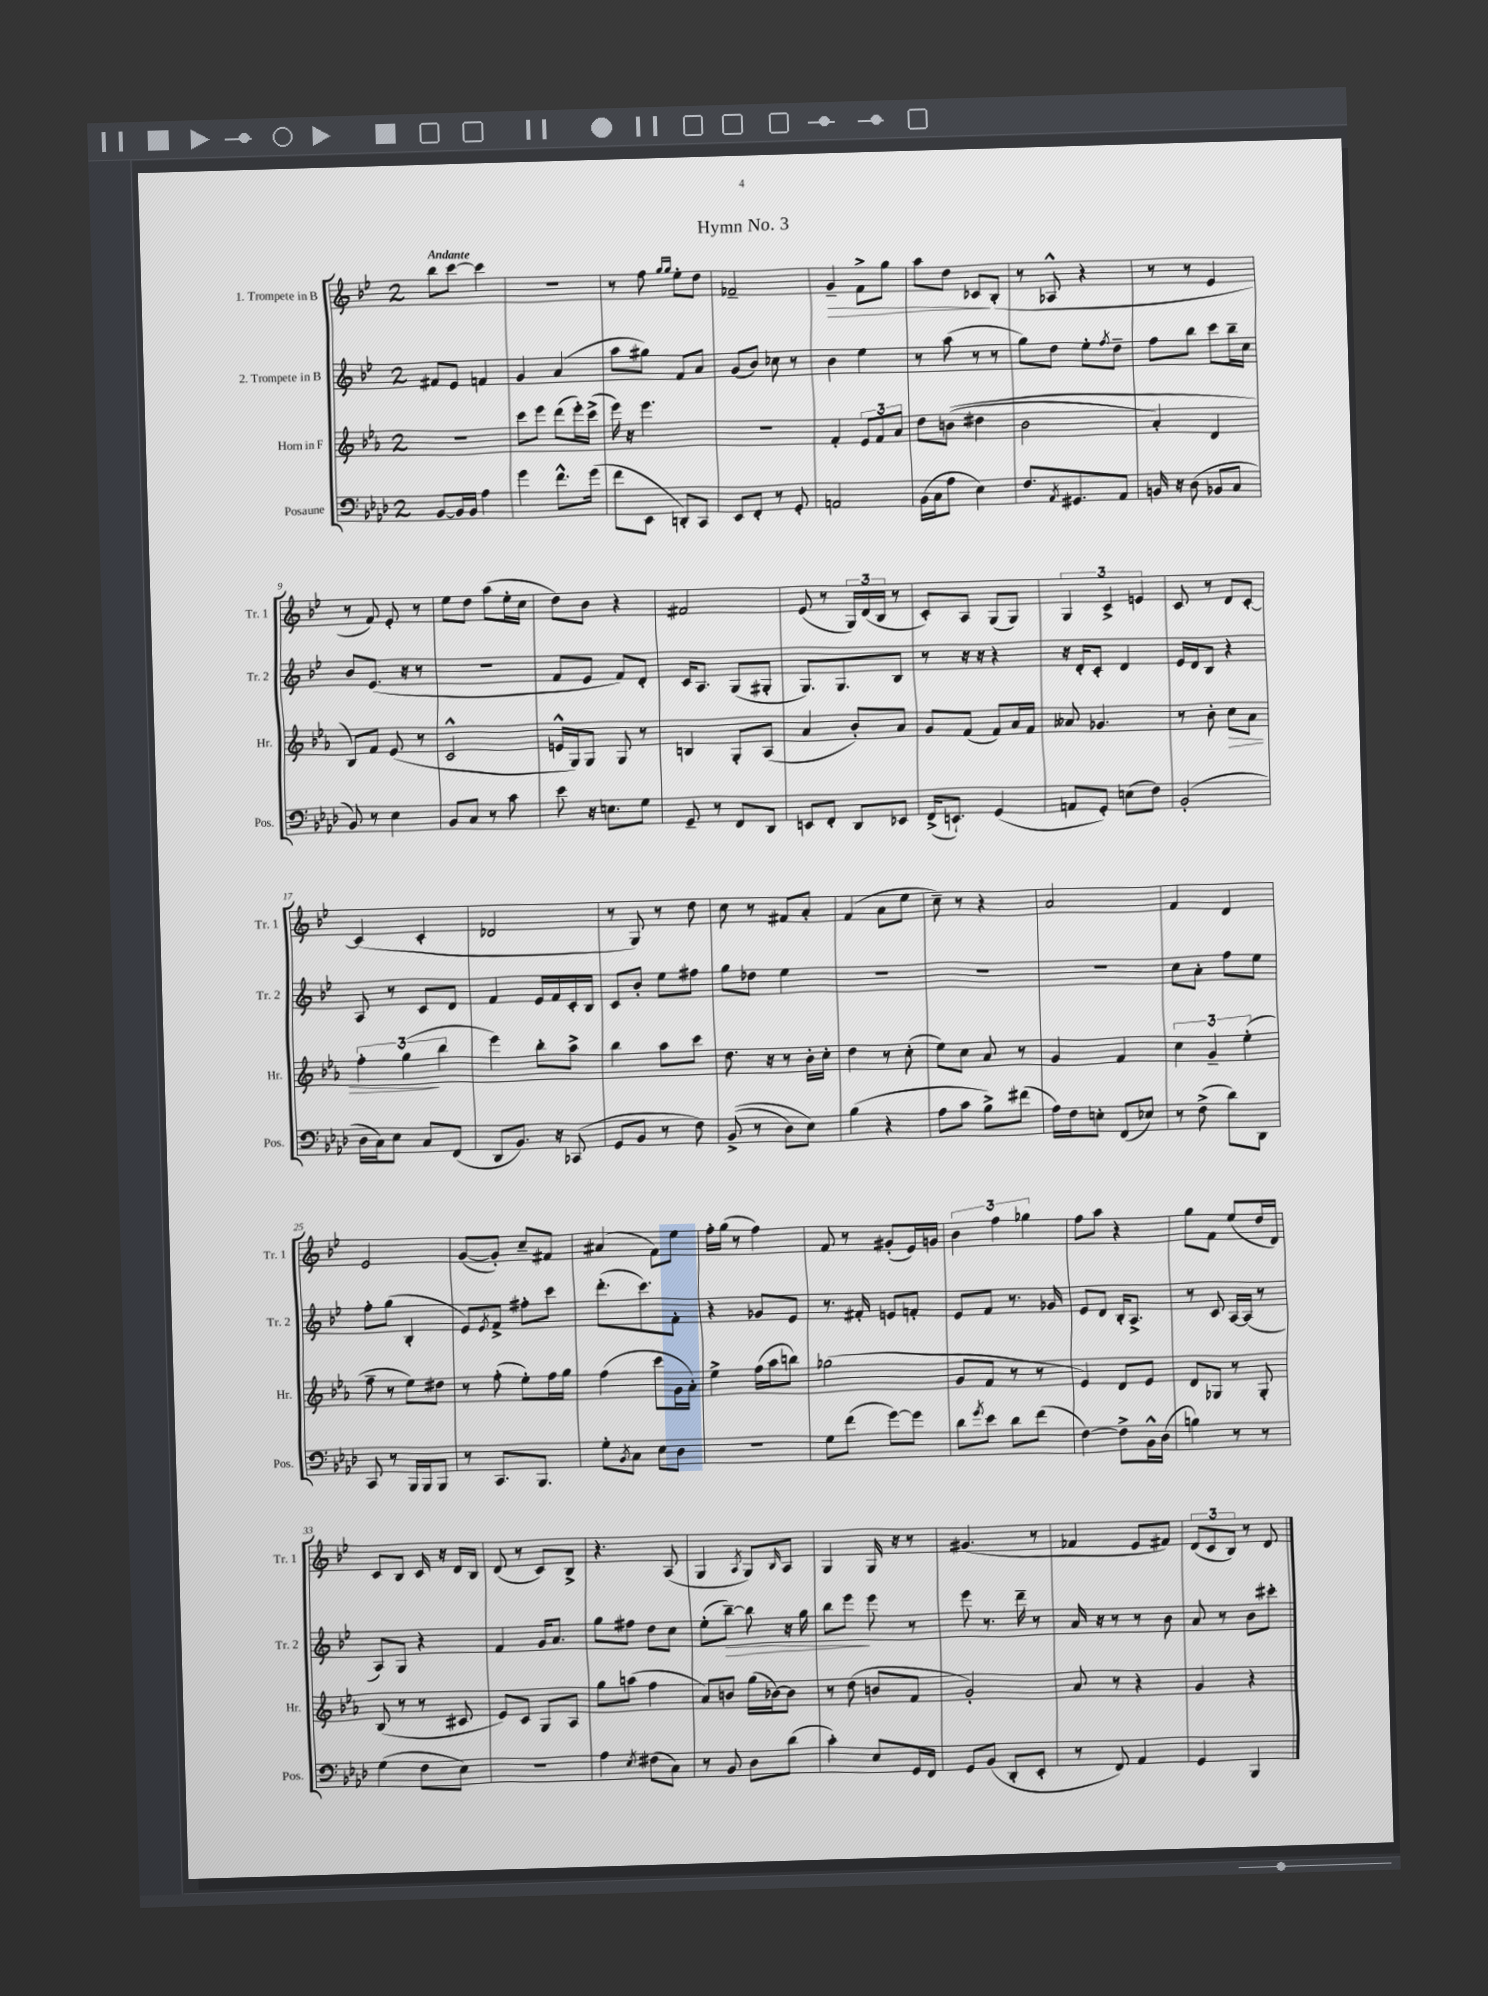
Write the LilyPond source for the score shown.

\header { title = "Hymn No. 3" }
<<
\new StaffGroup <<
\new Staff = "s0" \with { instrumentName = "1. Trompete in B" shortInstrumentName = "Tr. 1" } {
    \clef treble \key bes \major \once \override Staff.TimeSignature.style = #'single-digit \time 2/4 \tempo "Andante"
    bes''8 c'''8~ c'''4 |
    R2 |
    r8 f''8 \grace { g''16 g''16 } ees''8-. d''8 |
    fes'2-- |
    g'4--\> f'8-> g''8 |
    a''8 d''8 ces'8\! bes8-.( |
    r8 aes8-^ r4 |
    r8 r8 ees'4 |
    r8 f'8) ees'8-. r8 |
    ees''8 d''8 a''8( ees''16-. c''16 |
    d''8) bes'8 r4 |
    fis'2 |
    ees'8( r8 \tuplet 3/2 { g16) d'16( bes16 } r8 |
    c'8-.) a8 g8( g8) |
    \tuplet 3/2 { g4 c'4-> e'4 } |
    c'8 r8 d'8 c'8~-. |
    c'4( c'4-. |
    des'2 |
    r8 g8) r8 d''8 |
    c''8 r8 fis'8 a'8-. |
    f'4( a'8 ees''8 |
    c''8--) r8 r4 |
    a'2 |
    f'4 d'4 |
    ees'2 |
    g'8~( g'8-.) c''8-- fis'8 |
    ais'4( f'8) ees''8 |
    f''16-. g''16( r8 f''4) |
    f'8 r8 gis'8-.( ees'16) g'16 |
    \tuplet 3/2 { bes'4 f''4 ges''4 } |
    f''8 a''8 r4 |
    g''8 f'8 ees''8( d''16 d'16) |
    c'8 bes8 c'16 r16 d'16 bes16 |
    d'8( r8 c'8) bes8-> |
    r4. a8( |
    g4 \acciaccatura { a8 } g8) \grace { bes16 } a8 |
    g4 g16 r16 r8 |
    gis'4.( r8 |
    fes'4 ees'8 fis'8) |
    \tuplet 3/2 { d'8( c'8 bes8) } r8 d'8 \bar "|." |
}
\new Staff = "s1" \with { instrumentName = "2. Trompete in B" shortInstrumentName = "Tr. 2" } {
    \clef treble \key bes \major \once \override Staff.TimeSignature.style = #'single-digit \time 2/4
    fis'8 ees'8 f'4 |
    g'4 a'4( |
    a''8 gis''8) f'8 a'8 |
    g'8( bes'8) ces''8 r8 |
    bes'4 ees''4 |
    r8 a''8( r8 r8 |
    g''8) d''8 ees''8-. \acciaccatura { f''8 } d''8-- |
    f''8 bes''8 c'''8 bes''16-- c''16 |
    bes'8 ees'8.( r16 r8 |
    R2 |
    f'8 ees'8 f'8) d'8-. |
    c'16 a8. g8( gis8-. |
    g8.) g8. bes8 |
    r8 r16 r16 r4 |
    r16 d'16-. c'8-. d'4 |
    ees'16 d'16 bes8 r4 |
    a8 r8 c'8 d'8 |
    f'4 ees'16 f'16 c'16-. bes16 |
    c'8 bes'8-. ees''8 fis''8 |
    g''8 des''8 ees''4 |
    R2 |
    R2 |
    R2 |
    c''8 a'8-. f''8 ees''8 |
    f''8-. g''8( bes4-. |
    ees'8) \acciaccatura { ees'8 } f'8-> fis''8-. c'''8 |
    d'''8.-.( c'''8.) f'8-. |
    r4 ges'8 ees'8 |
    r8. fis'16-. e'8 f'8-. |
    ees'8 f'8 r8. ges'16 |
    ees'8 d'8 bes16-. a8.-> |
    r8 c'8 a16~ a16( r8 |
    a8) g8 r4 |
    f'4 g'16 a'8. |
    g''8 fis''8 d''8 c''8 |
    ees''8-.( bes''8~--\>) bes''8 r16 g''16 |
    bes''8 ees'''8\! ees'''8 r8 |
    ees'''8 r8. d'''16-- r8 |
    a'16 r16 r8 r8 bes'8 |
    a'8 r8 bes'8 cis'''8-. \bar "|." |
}
\new Staff = "s2" \with { instrumentName = "Horn in F" shortInstrumentName = "Hr." } {
    \clef treble \key ees \major \once \override Staff.TimeSignature.style = #'single-digit \time 2/4
    r2 |
    c'''8 ees'''8 d'''8( ees'''16-.) c'''16->( |
    ees'''16) r16 ees'''4. |
    R2 |
    f'4-. \tuplet 3/2 { ees'8 f'8 aes'8 } |
    d''8 b'8(\( dis''4 |
    bes'2 |
    aes'4-.) d'4 |
    bes8\) f'8 ees'8( r8 |
    c'2-^ |
    e'16-^ g16) g8 g8 r8 |
    b4 g8-. aes8( |
    aes'4 bes'8-.) aes'8 |
    g'8 f'8( f'8) aes'16 f'16 |
    aeses'8 ges'4. |
    r8 bes'8-. c''8\> aes'8 |
    \tuplet 3/2 { f''4-. g''4\!( bes''4 } |
    ees'''4) bes''8-. aes''8-> |
    bes''4 aes''8 c'''8 |
    d''8. r16 r8 bes'16-. c''16-. |
    d''4 r8 c''8-.( |
    ees''8) c''8 aes'8 r8 |
    g'4 f'4 |
    \tuplet 3/2 { c''4 g'4-- ees''4-.( } |
    f''8-- r8 ees''8) dis''8 |
    r8 f''8-.( ees''8-.) f''16 g''16 |
    f''4( c'''8 g'16 aes'16-.) |
    ees''4-> f''16( aes''16 b''8) |
    ges''2( |
    g'8 f'8 r8 r8 |
    ees'4) d'8 ees'8 |
    d'8 ges8 r8 ges8-. |
    bes8( r8 r8 cis'8 |
    ees'8) c'8 g8 aes8 |
    g''8 a''8( f''4 |
    aes'8) b'8 g''16( bes'16~) bes'8 |
    r8 d''8( b'8 f'8 |
    g'2-.) |
    aes'8 r8 r4 |
    g'4 r4 \bar "|." |
}
\new Staff = "s3" \with { instrumentName = "Posaune" shortInstrumentName = "Pos." } {
    \clef bass \key aes \major \once \override Staff.TimeSignature.style = #'single-digit \time 2/4
    bes,8~ bes,16 bes,16 aes4 |
    g'4 f'8.-^ g'16( |
    f'8 ees,8 d,8-.) c,8 |
    ees,8 f,8-. r8 g,8-. |
    a,2 |
    bes,16( c16 aes8 ees4) |
    f8. \acciaccatura { aes,8 } gis,8. aes,8 |
    b,16 r16 des8( bes,8 c8 |
    bes,8) r8 ees4 |
    bes,8 c8 r8 c'8 |
    ees'8 r16 e8. g8 |
    g,8-- r8 f,8 des,8 |
    e,8 f,8-. des,8 ees,8 |
    f,16->( e,8.-!) g,4( |
    a,8 g,8-.) e8( f8) |
    bes,2-.( |
    des16 c16) ees8 c8 f,8( |
    des,8 bes,8.) r16 ces,8( |
    g,8 bes,8 r8 f8) |
    bes,8->(\( r8 des8) ees8\) |
    bes4( r4 |
    aes8 c'8 bes8->) fis'8( |
    aes16) f16 e8-. f,8( ees8) |
    r8 f8->( des'8) des,8 |
    c,8 r8 bes,,16 bes,,16 bes,,8 |
    r8 c,8. bes,,8. |
    g8-. \acciaccatura { bes,8 } c8 ees8 des8 |
    r2 |
    g8 f'8( g'8~) g'8 |
    des'8 \acciaccatura { g'8 } ees'8 des'8 f'8( |
    f4~) f8-> bes,16-^ des16( |
    b4) r8 r8 |
    g4( f8 ees8) |
    R2 |
    aes4 \acciaccatura { ees8 } fis8( c8) |
    r8 bes,8 des8 des'8( |
    c'4-.) ees8 g,16 f,16 |
    g,8 bes,8( des,8-. ees,8-. |
    r8 f,8) aes,4 |
    g,4 bes,,4 \bar "|." |
}
>>
>>
